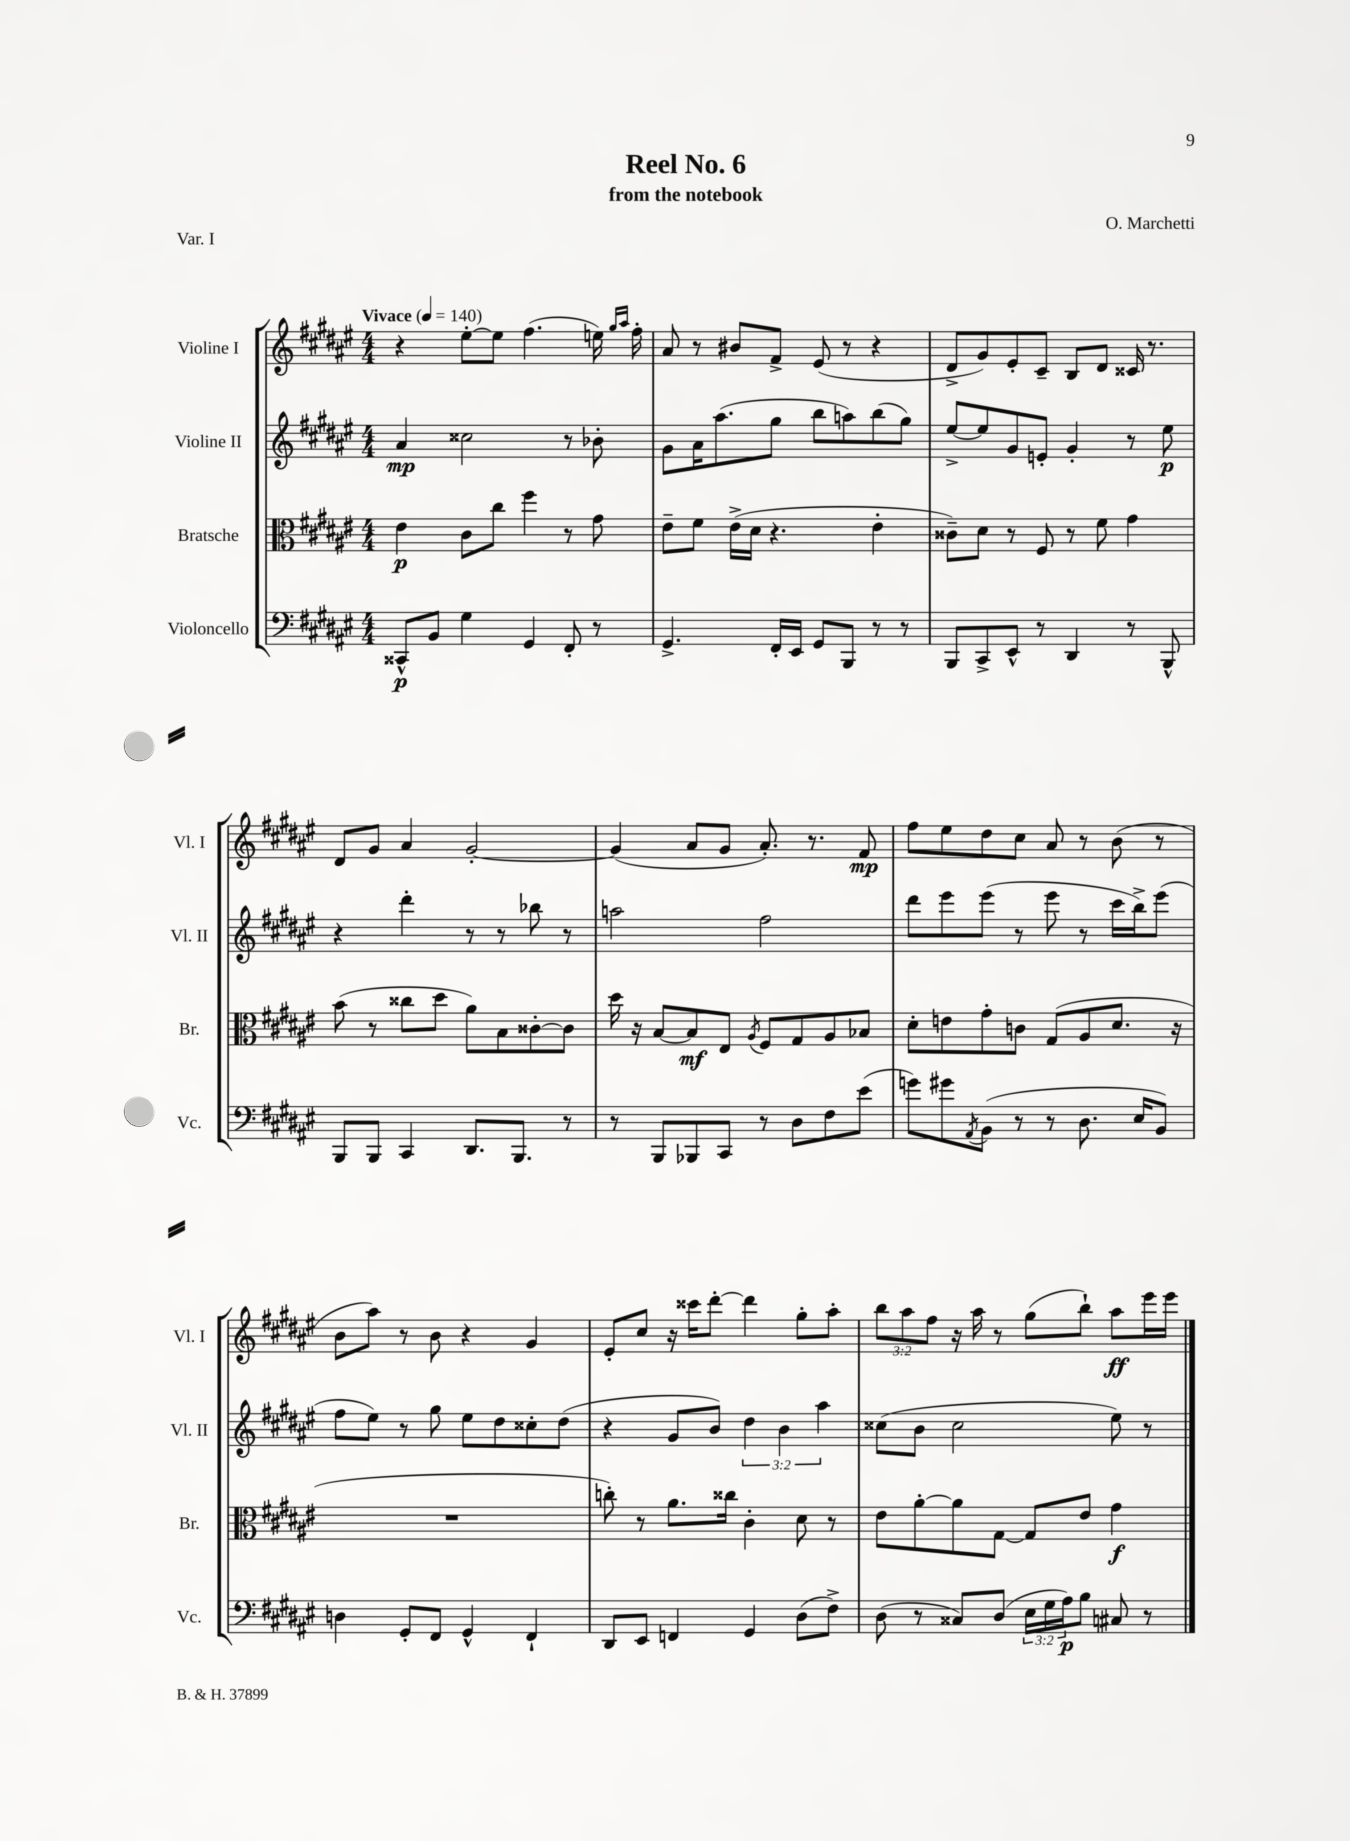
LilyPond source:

\header { title = "Reel No. 6" composer = "O. Marchetti" subtitle = "from the notebook" piece = "Var. I" }
<<
\new StaffGroup <<
\new Staff = "s0" \with { instrumentName = "Violine I" shortInstrumentName = "Vl. I" } {
    \clef treble \key fis \major \numericTimeSignature \time 4/4 \override Staff.TupletNumber.text = #tuplet-number::calc-fraction-text \tempo "Vivace" 4 = 140
    r4 eis''8~-. eis''8 fis''4.( e''16) \grace { gis''16 ais''16 } fis''16-. |
    ais'8 r8 bis'8 fis'8-> eis'8( r8 r4 |
    dis'8-> gis'8) eis'8-. cis'8-- b8 dis'8 cisis'16 r8. |
    dis'8 gis'8 ais'4 gis'2~-. |
    gis'4( ais'8 gis'8 ais'8.-.) r8. fis'8\mp |
    fis''8 eis''8 dis''8 cis''8 ais'8 r8 b'8( r8 |
    b'8 ais''8) r8 b'8 r4 gis'4 |
    eis'8-. cis''8 r16 cisis'''16 dis'''8~-. dis'''4 gis''8-. ais''8-. |
    \tuplet 3/2 { b''8 ais''8 fis''8 } r16 ais''16 r8 gis''8( b''8-!) ais''8\ff eis'''16 eis'''16 \bar "|." |
}
\new Staff = "s1" \with { instrumentName = "Violine II" shortInstrumentName = "Vl. II" } {
    \clef treble \key fis \major \numericTimeSignature \time 4/4 \override Staff.TupletNumber.text = #tuplet-number::calc-fraction-text
    ais'4\mp cisis''2 r8 bes'8-. |
    gis'8 ais'16 ais''8.( gis''8 b''8 a''8) b''8( gis''8) |
    eis''8~-> eis''8 gis'8 e'8-. gis'4-. r8 eis''8\p |
    r4 dis'''4-. r8 r8 bes''8 r8 |
    a''2 fis''2 |
    dis'''8 eis'''8 eis'''8( r8 eis'''8 r8 cis'''16 b''16->) eis'''8( |
    fis''8 eis''8) r8 gis''8 eis''8 dis''8 cisis''8-. dis''8( |
    r4 gis'8 b'8) \tuplet 3/2 { dis''4 b'4 ais''4 } |
    cisis''8( b'8 cisis''2 eis''8) r8 \bar "|." |
}
\new Staff = "s2" \with { instrumentName = "Bratsche" shortInstrumentName = "Br." } {
    \clef alto \key fis \major \numericTimeSignature \time 4/4
    eis'4\p cis'8 cis''8 fis''4 r8 gis'8 |
    eis'8-- fis'8 eis'16->( dis'16 r4. eis'4-. |
    cisis'8--) dis'8 r8 fis8 r8 fis'8 gis'4 |
    b'8( r8 cisis''8 dis''8 ais'8) b8 cisis'8~-. cisis'8 |
    dis''16 r16 b8~ b8\mf eis8 \acciaccatura { ais8 } fis8 gis8 ais8 bes8 |
    dis'8-. e'8 gis'8-. c'8 gis8( ais8 dis'8. r16 |
    R1 |
    c''8-.) r8 ais'8. cisis''16 cis'4-. dis'8 r8 |
    eis'8 ais'8~-. ais'8 gis8~ gis8 eis'8 gis'4\f \bar "|." |
}
\new Staff = "s3" \with { instrumentName = "Violoncello" shortInstrumentName = "Vc." } {
    \clef bass \key fis \major \numericTimeSignature \time 4/4 \override Staff.TupletNumber.text = #tuplet-number::calc-fraction-text
    cisis,8-^\p b,8 gis4 gis,4 fis,8-. r8 |
    gis,4.-> fis,16-. eis,16 gis,8 b,,8 r8 r8 |
    b,,8 cis,8-> eis,8-^ r8 dis,4 r8 b,,8-^ |
    b,,8 b,,8 cis,4 dis,8. b,,8. r8 |
    r8 b,,8 bes,,8 cis,8 r8 dis8 fis8 eis'8( |
    g'8) gis'8 \acciaccatura { ais,8 } b,8( r8 r8 dis8. eis16 b,8) |
    d4 gis,8-. fis,8 gis,4-^ fis,4-! |
    dis,8 eis,8 f,4 gis,4 dis8( fis8->) |
    dis8( r8 cisis8) dis8( \tuplet 3/2 { eis16 gis16 ais16\p) } b8 cis8 r8 \bar "|." |
}
>>
>>
\layout { \context { \Score \remove "Bar_number_engraver" } }
